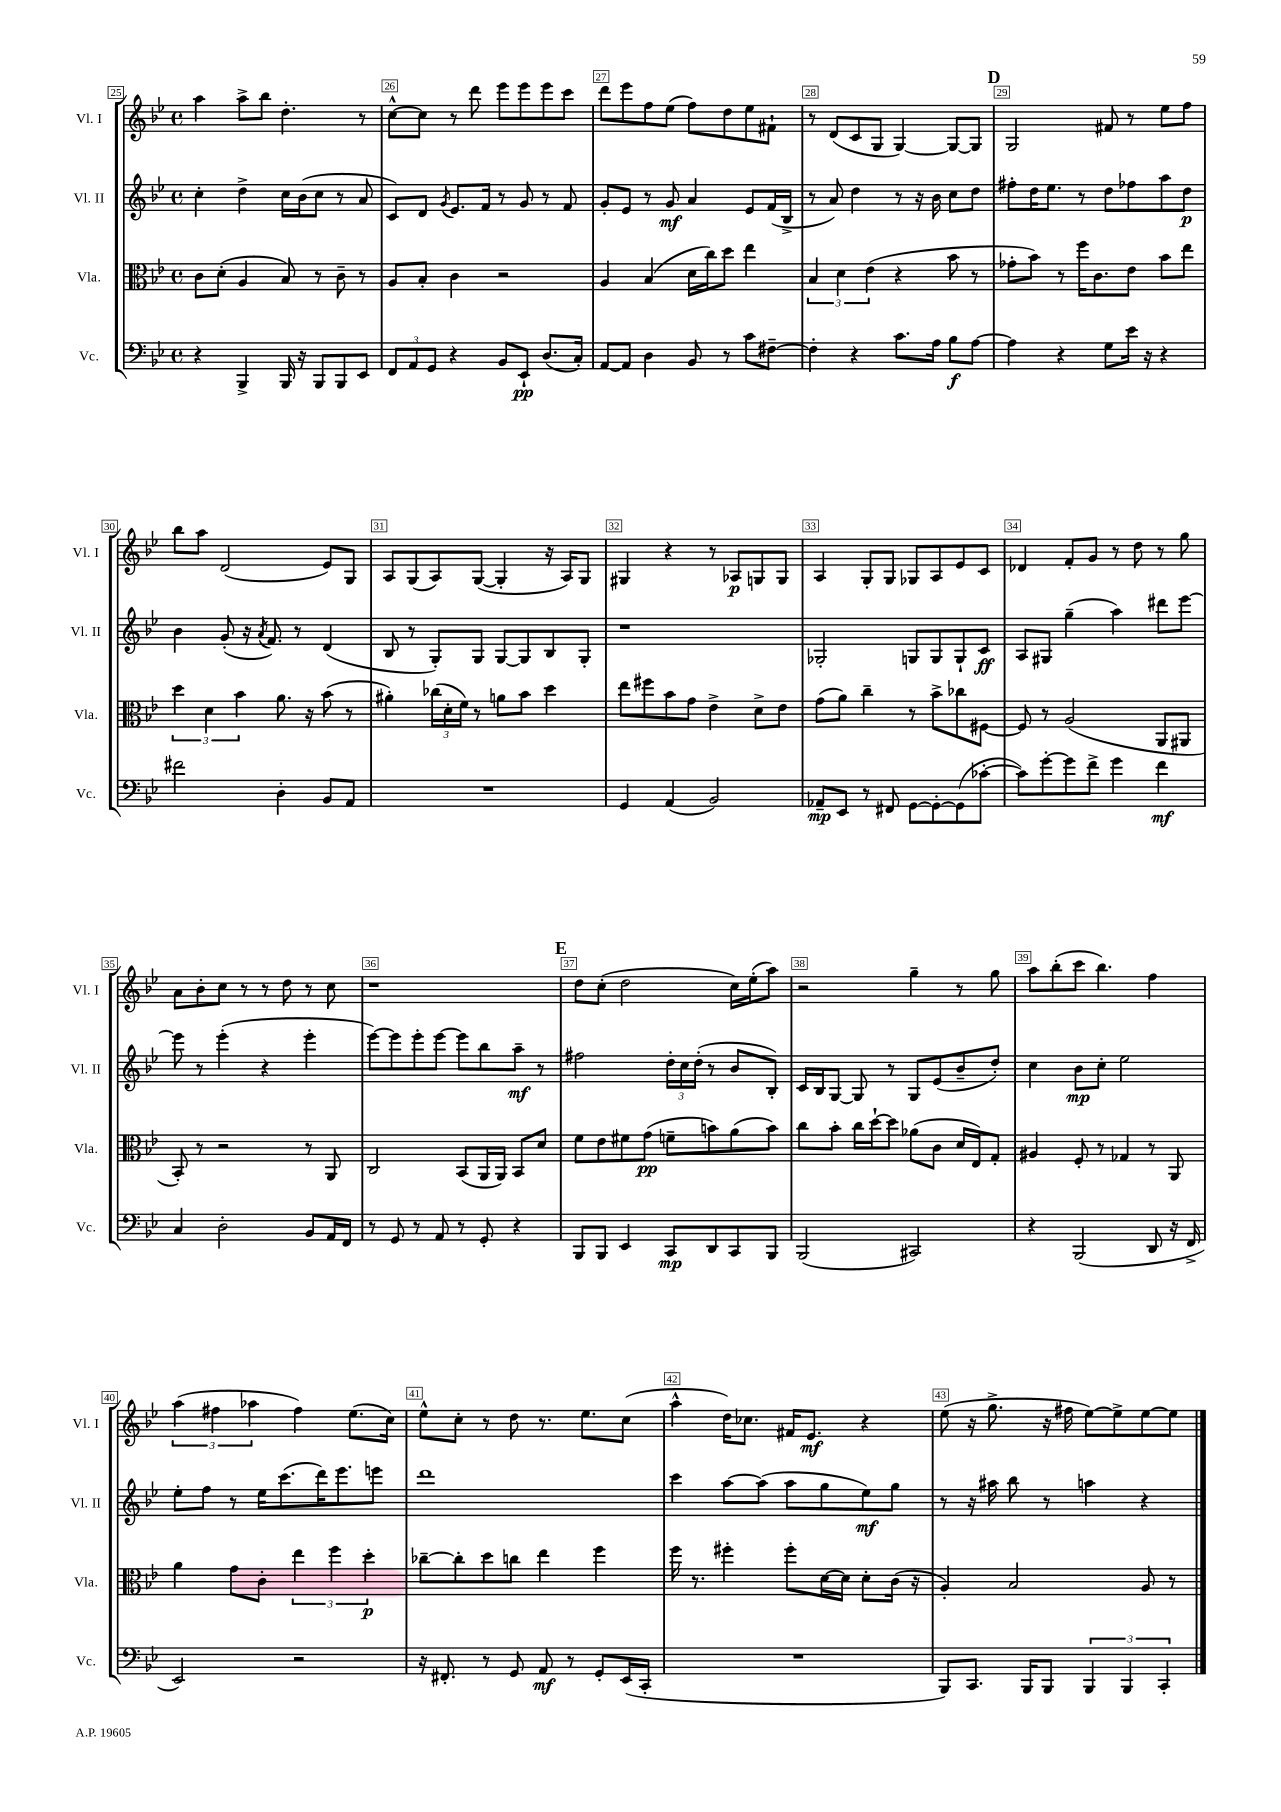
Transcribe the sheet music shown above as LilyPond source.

<<
\new StaffGroup <<
\new Staff = "s0" \with { instrumentName = "Vl. I" shortInstrumentName = "Vl. I" } {
    \clef treble \key bes \major \defaultTimeSignature \time 4/4
    a''4 a''8-> bes''8 d''4.-. r8 |
    c''8~-^ c''8 r8 d'''8 ees'''8 ees'''8 ees'''8 c'''8 |
    d'''8 ees'''8 f''8 ees''8( f''8) d''8 ees''8 fis'8-! |
    r8 d'8( c'8 g8 g4~) g8~ g8 |
    \mark \markup { \bold "D" } g2 fis'8 r8 ees''8 f''8 |
    bes''8 a''8 d'2( ees'8) g8 |
    a8 g8( a8) g8~( g4-. r16 a16) g8 |
    gis4 r4 r8 aes8\p g8 g8 |
    a4 g8-. g8 ges8 a8 ees'8 c'8 |
    des'4 f'8-. g'8 r8 d''8 r8 g''8 |
    a'8 bes'8-. c''8 r8 r8 d''8 r8 c''8 |
    r1 |
    \mark \markup { \bold "E" } d''8 c''8-.( d''2 c''16) ees''16-.( a''8) |
    r2 g''4-- r8 g''8 |
    a''8 bes''8-.( c'''8 bes''4.) f''4 |
    \tuplet 3/2 { a''4( fis''4 aes''4 } fis''4) ees''8.( c''16) |
    ees''8-^ c''8-. r8 d''8 r8. ees''8. c''8( |
    a''4-^ d''16) ces''8. fis'16 ees'8.\mf r4 |
    ees''8( r16 g''8.-> r16 fis''16 ees''8~) ees''8-> ees''8~ ees''8 \bar "|." |
}
\new Staff = "s1" \with { instrumentName = "Vl. II" shortInstrumentName = "Vl. II" } {
    \clef treble \key bes \major \defaultTimeSignature \time 4/4
    c''4-. d''4-> c''16 bes'16( c''8 r8 a'8 |
    c'8) d'8 \acciaccatura { g'8 } ees'8. f'16 r8 g'8 r8 f'8 |
    g'8-. ees'8 r8 g'8\mf a'4 ees'8 f'16( bes16-> |
    r8 a'8) d''4 r8 r16 bes'16 c''8 d''8 |
    \mark \markup { \bold "D" } fis''8-. d''16 ees''8. r8 d''8 fes''8 a''8 d''8\p |
    bes'4 g'8-.( r16 \acciaccatura { a'8 } f'8.) r8 d'4( |
    bes8 r8 g8-.) g8 g8~ g8 bes8 g8-. |
    r1 |
    ges2-. g8 g8 g8-! c'8\ff |
    a8 gis8 g''4--( a''4) dis'''8 ees'''8~ |
    ees'''8 r8 ees'''4-.( r4 ees'''4-. |
    ees'''8~) ees'''8 ees'''8-. ees'''8~ ees'''8 bes''8 a''8--\mf r8 |
    \mark \markup { \bold "E" } fis''2 \tuplet 3/2 { d''16-. c''16 d''16-.( } r8 bes'8 bes8-.) |
    c'16 bes16 g8~ g8 r8 g8 ees'8( bes'8-- d''8-.) |
    c''4 bes'8\mp c''8-. ees''2 |
    ees''8-. f''8 r8 ees''16 c'''8.( d'''16) ees'''8. e'''8 |
    d'''1 |
    c'''4 a''8~ a''8( a''8 g''8 ees''8\mf) g''8 |
    r8 r16 ais''16 bes''8 r8 a''4 r4 \bar "|." |
}
\new Staff = "s2" \with { instrumentName = "Vla." shortInstrumentName = "Vla." } {
    \clef alto \key bes \major \defaultTimeSignature \time 4/4
    c'8 d'8-.( a4 bes8) r8 c'8-- r8 |
    a8 bes8-. c'4 r2 |
    a4 bes4( d'16 c''16) d''8 ees''4 |
    \tuplet 3/2 { bes4 d'4 ees'4( } r4 bes'8 r8 |
    \mark \markup { \bold "D" } ges'8-. bes'8) r8 f''16 c'8. ees'8 bes'8 ees''8 |
    \tuplet 3/2 { d''4 d'4 bes'4 } a'8. r16 bes'8( r8 |
    ais'4-.) \tuplet 3/2 { ces''16( d'16-. f'16) } r8 a'8 bes'8 d''4 |
    ees''8 fis''8 bes'8 g'8 ees'4-> d'8-> ees'8 |
    g'8( a'8) c''4-- r8 bes'8-> ces''8 fis8~ |
    fis8 r8 a2( a,8 ais,8 |
    bes,8-.) r8 r2 r8 a,8 |
    c2 bes,8( a,16 a,16) bes,8 d'8 |
    \mark \markup { \bold "E" } f'8 ees'8 fis'8 g'8\pp( f'8-- b'8) a'8( b'8) |
    c''8 bes'8-. c''16 d''16~-! d''8 aes'8( c'8 d'16 ees16) g8-. |
    ais4 f8-. r8 ges4 r8 a,8 |
    a'4 g'8 c'8-. \tuplet 3/2 { ees''4 f''4 d''4-.\p } |
    ces''8~-- ces''8-. d''8 c''8 ees''4 f''4 |
    f''16 r8. fis''4-. fis''8-. d'16~ d'16 d'8-. c'16( r16 |
    a4-.) bes2 a8 r8 \bar "|." |
}
\new Staff = "s3" \with { instrumentName = "Vc." shortInstrumentName = "Vc." } {
    \clef bass \key bes \major \defaultTimeSignature \time 4/4
    r4 bes,,4-> bes,,16 r16 bes,,8 bes,,8 ees,8 |
    \tuplet 3/2 { f,8 a,8 g,8 } r4 bes,8 ees,8-!\pp d8.( c16-.) |
    a,8~ a,8 d4 bes,8 r8 c'8 fis8~-- |
    fis4-. r4 c'8. a16 bes8\f a8~ |
    \mark \markup { \bold "D" } a4 r4 g8 ees'16 r16 r4 |
    fis'2 d4-. bes,8 a,8 |
    R1 |
    g,4 a,4( bes,2) |
    aes,8--\mp ees,8 r8 fis,8 g,8~ g,8~-. g,8( ces'8~-. |
    ces'8) g'8~-. g'8 f'8-> g'4 f'4\mf |
    c4 d2-. bes,8 a,16 f,16 |
    r8 g,8 r8 a,8 r8 g,8-. r4 |
    \mark \markup { \bold "E" } bes,,8 bes,,8 ees,4 c,8\mp d,8 c,8 bes,,8 |
    bes,,2( cis,2) |
    r4 bes,,2( d,8 r16 f,16-> |
    ees,2) r2 |
    r16 fis,8.-. r8 g,8 a,8\mf r8 g,8-. ees,16( c,16-. |
    R1 |
    bes,,8) c,8. bes,,16 bes,,8 \tuplet 3/2 { bes,,4 bes,,4 c,4-. } \bar "|." |
}
>>
>>
\layout { \context { \Score currentBarNumber = #25 \override BarNumber.break-visibility = ##(#f #t #t) barNumberVisibility = #all-bar-numbers-visible \override BarNumber.stencil = #(make-stencil-boxer 0.1 0.3 ly:text-interface::print) } }
